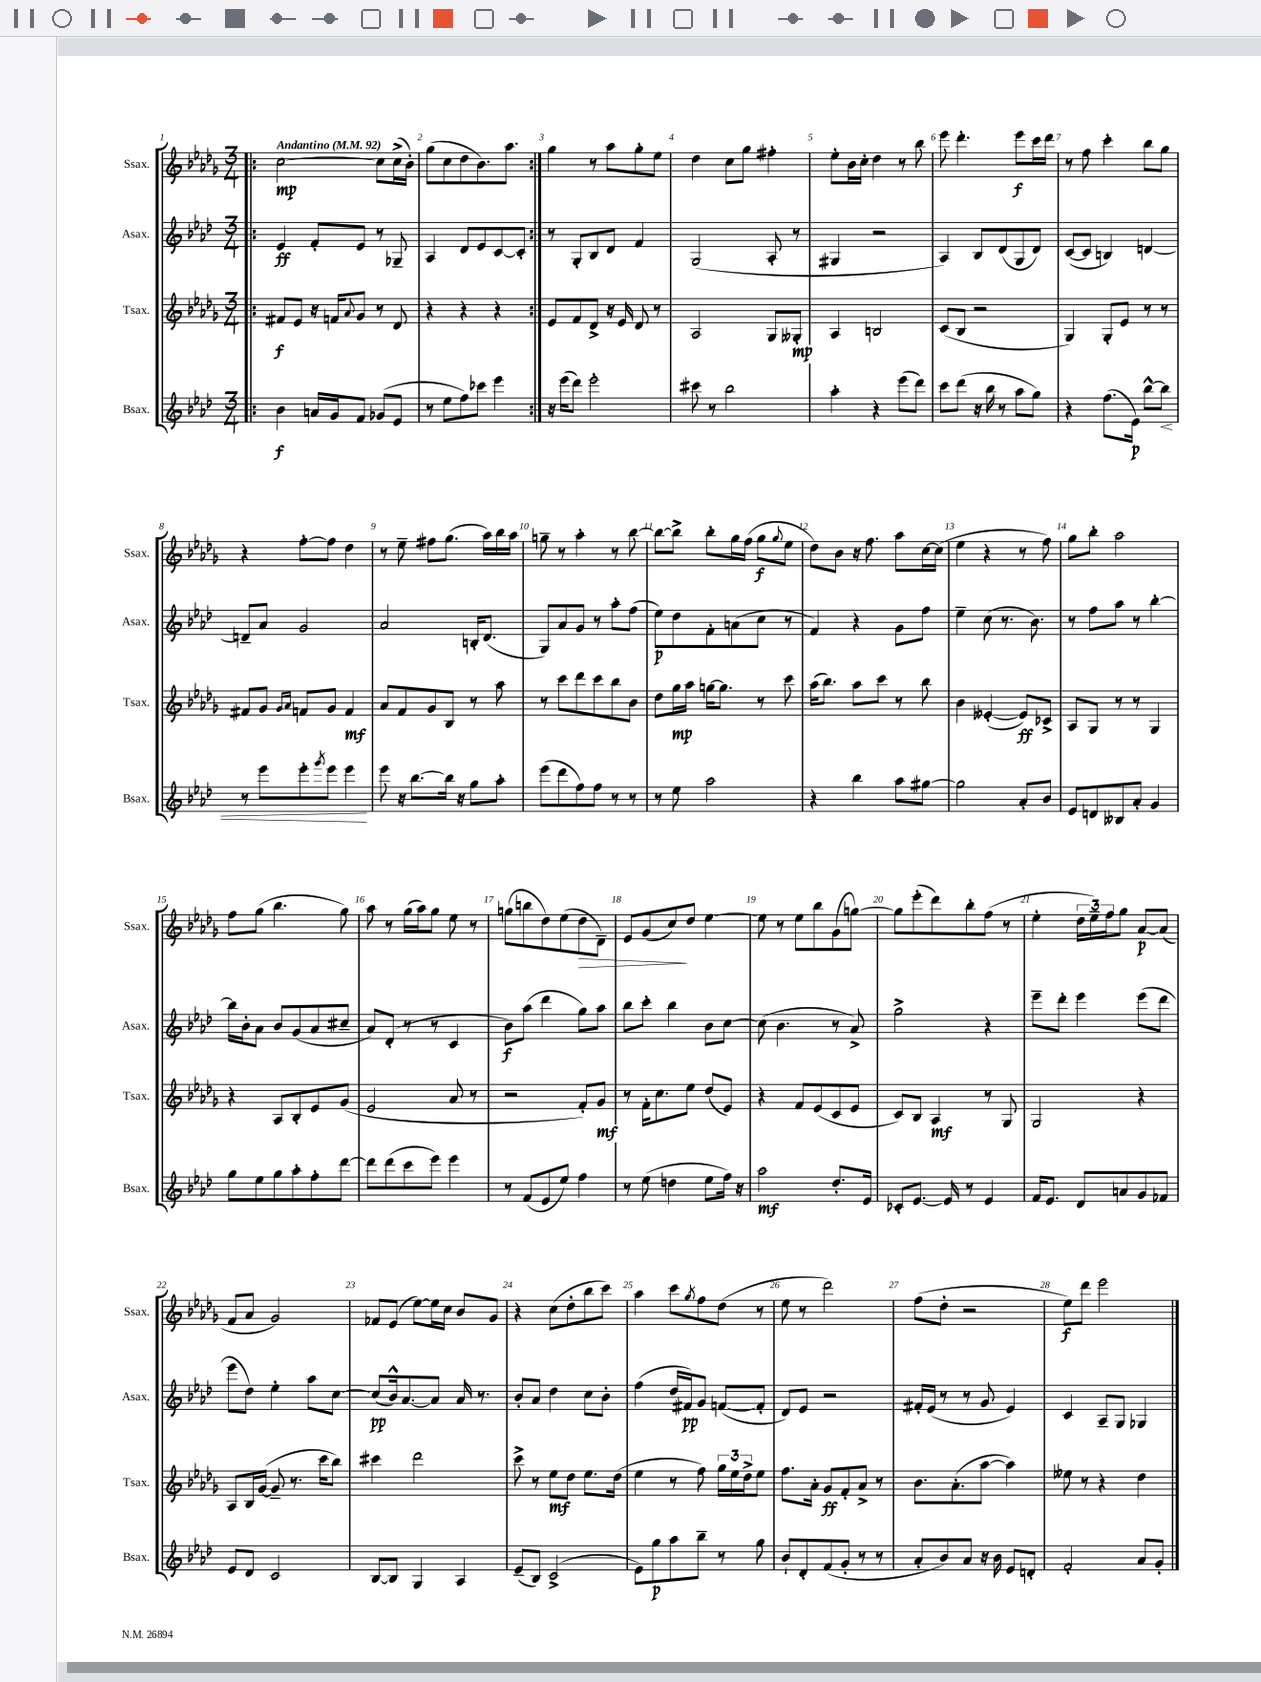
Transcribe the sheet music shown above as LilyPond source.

<<
\new StaffGroup <<
\new Staff = "s0" \with { instrumentName = "Ssax." shortInstrumentName = "Ssax." } {
    \clef treble \key des \major \numericTimeSignature \time 3/4 \tempo "Andantino" 4 = 92
    \repeat volta 2 { \bar ".|:" c''2~\mp c''8 c''16->( bes'16-.) |
    ges''8( c''8 des''8 bes'8.) aes''8. | }
    ges''4 r8 aes''8 ges''8-. ees''8 |
    des''4 c''8 ges''8 fis''4-. |
    ees''8-. bes'16 c''16-. des''4 r8 bes''8 |
    ees'''8 des'''4.-. ees'''8\f c'''16 des'''16 |
    r8 f''8 c'''4-. bes''8 ges''8 |
    r4 f''8~-. f''8 des''4 |
    r8 ees''8-- fis''8 ges''8.( aes''16) bes''16 aes''16 |
    g''8-- r8 aes''4-. r8 bes''8~ |
    bes''8~ bes''8-> bes''8-. ges''16 f''16( ges''8\f \appoggiatura { ges''8 } ees''8 |
    des''8) bes'8 r16 f''8. aes''8 c''16~ c''16( |
    ees''4 r4 r8 f''8) |
    ges''8 bes''8-. aes''2 |
    f''8 ges''8( bes''4. ges''8) |
    aes''8 r8 ges''16( aes''16) ges''8 ees''8 r8 |
    g''8( b''8 des''8) ees''8( des''8\> des'8--) |
    ees'8 ges'8( c''8\!) des''8 ees''4~ |
    ees''8 r8 ees''8 bes''8 ges'8( g''8~) |
    g''8 ees'''8-.( des'''8) bes''8-. f''8( r8 |
    ees''4-. \tuplet 3/2 { des''16 ees''16--) f''16 } ges''8 aes'8~\p aes'8( |
    f'8 aes'8 ges'2) |
    fes'8 ees'8( ees''8~) ees''16 c''16 bes'8 ges'8 |
    r4 c''8( des''8-. bes''8 c'''8) |
    aes''4 c'''8 \acciaccatura { ges''8 } f''8 des''8( r8 |
    ees''8 r8 des'''2) |
    f''8( des''8-. r2 |
    ees''8\f) des'''8 ees'''2 \bar "|." |
}
\new Staff = "s1" \with { instrumentName = "Asax." shortInstrumentName = "Asax." } {
    \clef treble \key aes \major \numericTimeSignature \time 3/4
    \repeat volta 2 { \bar ".|:" ees'4\ff f'8-. ees'8 r8 ges8-- |
    aes4 des'8 ees'8 c'8~ c'8-. | }
    r8 g8-. bes8 des'8 f'4 |
    g2( aes8-. r8 |
    gis4 r2 |
    aes4) bes8 des'8( g8 des'8) |
    c'8~( c'8 b4) d'4~ |
    d'8-- aes'8 g'2 |
    aes'2 b16-. des'8.( |
    g8) aes'8 g'8 r8 aes''8-. f''8( |
    ees''8\p) des''8 f'8-. a'8( c''8 r8 |
    f'4) r4 g'8 f''8 |
    ees''4-- c''8( r8. bes'8.) |
    r8 f''8 aes''8 r8 bes''4~-. |
    bes''16 bes'16-. aes'8 bes'8 g'8( aes'8 cis''8-- |
    aes'8) des'8-.( r8 r8 c'4 |
    bes'8\f) aes''8( des'''4 g''8) aes''8 |
    bes''8 c'''8-. bes''4 bes'8 c''8~ |
    c''8( bes'4. r8 aes'8->) |
    g''2-> r4 |
    ees'''8-- des'''8-. ees'''4 ees'''8( des'''8 |
    ees'''8 des''8) ees''4-. aes''8 c''8~ |
    c''8\pp( bes'16-^) aes'8.~ aes'8 aes'16 r8. |
    bes'8-. aes'8 des''4 c''8 bes'8-. |
    f''4( des''16 fis'16\pp) g'8 f'8~( f'8-. |
    des'8) ees'8 r2 |
    fis'16-. ees'16( r8 r8 g'8 ees'4) |
    c'4 aes8-- g8 ges4 \bar "|." |
}
\new Staff = "s2" \with { instrumentName = "Tsax." shortInstrumentName = "Tsax." } {
    \clef treble \key des \major \numericTimeSignature \time 3/4
    \repeat volta 2 { \bar ".|:" fis'8\f ees'8 r16 f'16 \appoggiatura { aes'8 } ges'8 r8 des'8 |
    r4 r4 r4 | }
    ees'8 f'8 des'8-> r16 ees'16 des'8 r8 |
    aes2 ges8 geses8-.\mp |
    aes4 b2 |
    c'8( bes8 r2 |
    ges4) ges8-. ees'8 r8 r8 |
    fis'8 ges'8 \grace { ges'16 aes'16 } f'8 ges'8 f'4\mf |
    aes'8 f'8 ges'8 bes8 r8 aes''8 |
    r8 c'''8 des'''8 c'''8 bes''8 bes'8 |
    des''8 ges''16\mp aes''16 g''16~ g''8. r8 c'''8 |
    aes''16( bes''8.) aes''8 c'''8 r8 bes''8 |
    bes'4 eeses'4~-.( eeses'8\ff) ces'8-> |
    aes8 ges8 r8 r8 ges4 |
    r4 aes8 bes8-. ees'8 ges'8( |
    ees'2 aes'8 r8 |
    r2 f'8-.) ges'8\mf |
    r8 f'16-. c''8. ees''8 des''8( ees'8) |
    r4 f'8 ees'8( c'8 ees'8 |
    c'8) bes8 aes4\mf r8 ges8 |
    ges2 r4 |
    aes8 bes16 ges'16~( ges'8-- r8. c'''16 bes''8) |
    cis'''4 des'''2 |
    c'''8-> r8 ees''8\mf des''8 ees''8. des''16( |
    ees''4 r8 f''8) \tuplet 3/2 { ges''16 ees''16 des''16-> } ees''8 |
    f''8. aes'16-. ges'8\ff f'8-. aes'8-> r8 |
    bes'8. aes'8.-.( aes''8~ aes''4) |
    eeses''8 r8 r4 des''4 \bar "|." |
}
\new Staff = "s3" \with { instrumentName = "Bsax." shortInstrumentName = "Bsax." } {
    \clef treble \key aes \major \numericTimeSignature \time 3/4
    \repeat volta 2 { \bar ".|:" bes'4\f a'16 g'16 f'8 ges'8( ees'8 |
    r8 ees''8 f''8) ces'''8 ees'''4 | }
    r16 ees'''16( des'''8) ees'''2-. |
    cis'''8 r8 bes''2 |
    aes''4-. r4 ees'''8( des'''8) |
    c'''8 des'''8( r16 bes''16 r8 aes''8 g''8) |
    r4 f''8.( ees'16\p) bes''8~-^ bes''8\< |
    r8 ees'''8 ees'''8-. \acciaccatura { g'''8 } ees'''8 ees'''4\! |
    ees'''8 r16 bes''8.~ bes''16 r16 g''8 aes''8-. |
    ees'''8( des'''8 f''8) f''8 r8 r8 |
    r8 ees''8 aes''2 |
    r4 bes''4 aes''8 gis''8~ |
    gis''2 aes'8-. bes'8 |
    ees'8 d'8 beses8 aes'8-. g'4 |
    g''8 ees''8 g''8 aes''8-. f''8-. des'''8~ |
    des'''8 des'''8( c'''8 ees'''8) ees'''4 |
    r8 f'8( ees'8 ees''8) f''4 |
    r8 ees''8( d''4 ees''8 f''16) r16 |
    aes''2\mf des''8.-. ees'16 |
    ces'8-. ees'8.~ ees'16 r8 ees'4 |
    f'16 ees'8. des'8 a'8 g'8 fes'8 |
    ees'8 des'8 c'2 |
    bes8~ bes8 g4 aes4 |
    ees'8--( bes8) c'2->( |
    ees'8) g''8\p aes''8 bes''8-- r8 g''8 |
    bes'8-! des'8-. f'8( g'8-. r8 r8 |
    aes'8-. bes'8) aes'8 r16 bes'16 ees'8 d'8-. |
    f'2-. aes'8 g'8-. \bar "|." |
}
>>
>>
\layout { \context { \Score \override BarNumber.break-visibility = ##(#f #t #t) barNumberVisibility = #all-bar-numbers-visible } }
